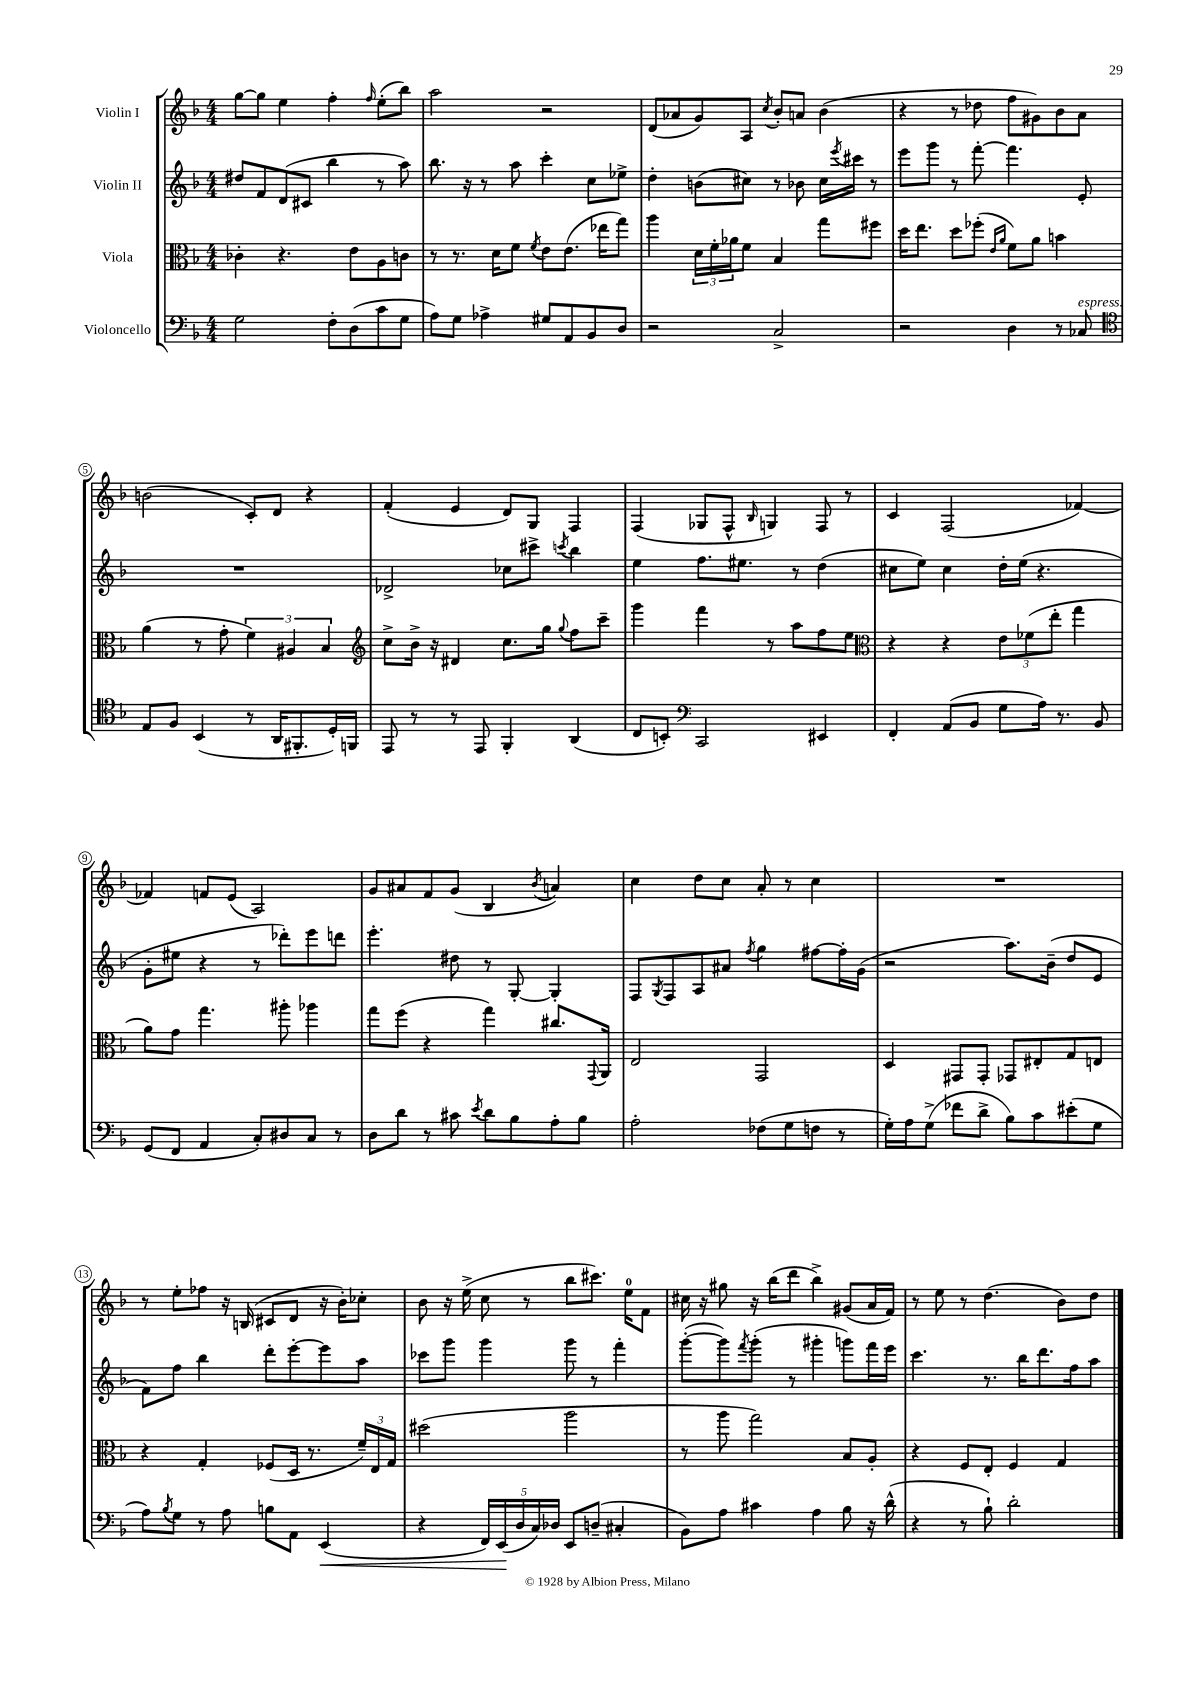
<<
\new StaffGroup <<
\new Staff = "s0" \with { instrumentName = "Violin I" } {
    \clef treble \key f \major \numericTimeSignature \time 4/4
    g''8~ g''8 e''4 f''4-. \grace { f''16 } e''8-.( bes''8) |
    a''2 r2 |
    d'8( aes'8 g'8) a8 \acciaccatura { c''8 } bes'8-. a'8 bes'4( |
    r4 r8 des''8 f''8 gis'8) bes'8 a'8 |
    b'2( c'8-.) d'8 r4 |
    f'4-.( e'4 d'8) g8 f4 |
    f4( ges8 f8-^ \grace { bes16 } g4) f8 r8 |
    c'4 f2( fes'4~) |
    fes'4 f'8 e'8( a2) |
    g'8 ais'8 f'8 g'8( bes4 \acciaccatura { bes'8 } a'4) |
    c''4 d''8 c''8 a'8-. r8 c''4 |
    R1 |
    r8 e''8-. fes''8 r16 b16( cis'8 d'8 r16 bes'16-.) ces''8-. |
    bes'8 r16 e''16->( c''8 r8 bes''8 cis'''8.) e''16-0 f'8 |
    cis''16 r16 gis''8 r16 bes''16( d'''8 bes''4->) gis'8( a'16 f'16) |
    r8 e''8 r8 d''4.( bes'8) d''8 \bar "|." |
}
\new Staff = "s1" \with { instrumentName = "Violin II" } {
    \clef treble \key f \major \numericTimeSignature \time 4/4
    dis''8 f'8 d'8( cis'8 bes''4 r8 a''8) |
    bes''8. r16 r8 a''8 c'''4-. c''8 ees''8-> |
    d''4-. b'8( cis''8) r8 bes'8 cis''16 \acciaccatura { e'''8 } cis'''16 r8 |
    e'''8 g'''8 r8 f'''8~-. f'''4. e'8-. |
    R1 |
    des'2-> ces''8 cis'''8-> \acciaccatura { c'''8 } bes''4 |
    e''4 f''8. eis''8. r8 d''4( |
    cis''8 e''8) cis''4 d''16-. e''16( r4. |
    g'8-. eis''8 r4 r8 des'''8-.) e'''8 d'''8 |
    e'''4.-. dis''8 r8 g8~-. g4-. |
    f8 \acciaccatura { g8 } f8 a8 ais'8 \acciaccatura { f''8 } g''4 fis''8~ fis''16-. g'16( |
    r2 a''8.) bes'16--( d''8 e'8 |
    f'8) f''8 bes''4 d'''8-. e'''8~-. e'''8 a''8 |
    ces'''8 g'''8 g'''4 g'''8 r8 f'''4-. |
    g'''8~-.( g'''8) \acciaccatura { f'''8 } g'''8-.( r8 gis'''4-. g'''8) f'''16 e'''16 |
    c'''4. r8. bes''16 d'''8. f''16 a''8 \bar "|." |
}
\new Staff = "s2" \with { instrumentName = "Viola" } {
    \clef alto \key f \major \numericTimeSignature \time 4/4
    ces'4-. r4. e'8 a8 c'8 |
    r8 r8. d'16 f'8 \acciaccatura { f'8 } e'8 e'8.( ees''16 g''8) |
    a''4 \tuplet 3/2 { d'16 f'16-. aes'16 } f'8 bes4 g''8 fis''8 |
    d''16 e''8. d''8 fes''8-.( \grace { e'16 a'16 } f'8) a'8 b'4 |
    a'4( r8 g'8-. \tuplet 3/2 { f'4) ais4 bes4 } |
    \clef treble c''8-> bes'16-> r16 dis'4 c''8. g''16 \appoggiatura { g''8 } f''8 c'''8-- |
    g'''4 f'''4 r8 a''8 f''8 e''8 |
    \clef alto r4 r4 \tuplet 3/2 { e'8 fes'8( e''8-. } g''4 |
    a'8) g'8 g''4. ais''8-. aes''4 |
    g''8 f''8( r4 g''4) cis''8. \appoggiatura { g,8 } a,16 |
    e2 g,2 |
    d4 gis,8 gis,8-. ges,8 eis8-. g8 e8 |
    r4 g4-. fes8( d16 r8. \tuplet 3/2 { f'16--) e16 g16 } |
    dis''2( a''2 |
    r8 a''8 g''2) bes8 a8-. |
    r4 f8 e8-. f4 g4 \bar "|." |
}
\new Staff = "s3" \with { instrumentName = "Violoncello" } {
    \clef bass \key f \major \numericTimeSignature \time 4/4
    g2 f8-. d8( c'8 g8 |
    a8) g8 aes4-> gis8 a,8 bes,8 d8 |
    r2 c2-> |
    r2 d4 r8 ces8^\markup { \italic "espress." } |
    \clef tenor e8 f8 bes,4( r8 a,16 fis,8.-. d16-.) f,16 |
    e,8 r8 r8 e,8 f,4-. a,4( |
    c8 b,8-.) \clef bass c,2 eis,4 |
    f,4-. a,8( bes,8 g8 a16) r8. bes,8 |
    g,8( f,8 a,4 c8-.) dis8 c8 r8 |
    d8 d'8 r8 cis'8 \acciaccatura { e'8 } d'8 bes8 a8-. bes8 |
    a2-. fes8( g8 f8 r8 |
    g16-.) a16 g8->( fes'8 d'8-> bes8) c'8 eis'8-.( g8 |
    a8) \acciaccatura { bes8 } g8 r8 a8 b8 a,8 e,4\<( |
    r4 \tuplet 5/4 { f,16) e,16\!( d16 c16) des16 } e,8 d8--( cis4-. |
    bes,8) a8 cis'4 a4 bes8 r16 d'16-^( |
    r4 r8 bes8-!) d'2-. \bar "|." |
}
>>
>>
\layout { \context { \Score \override BarNumber.stencil = #(make-stencil-circler 0.1 0.3 ly:text-interface::print) } }
